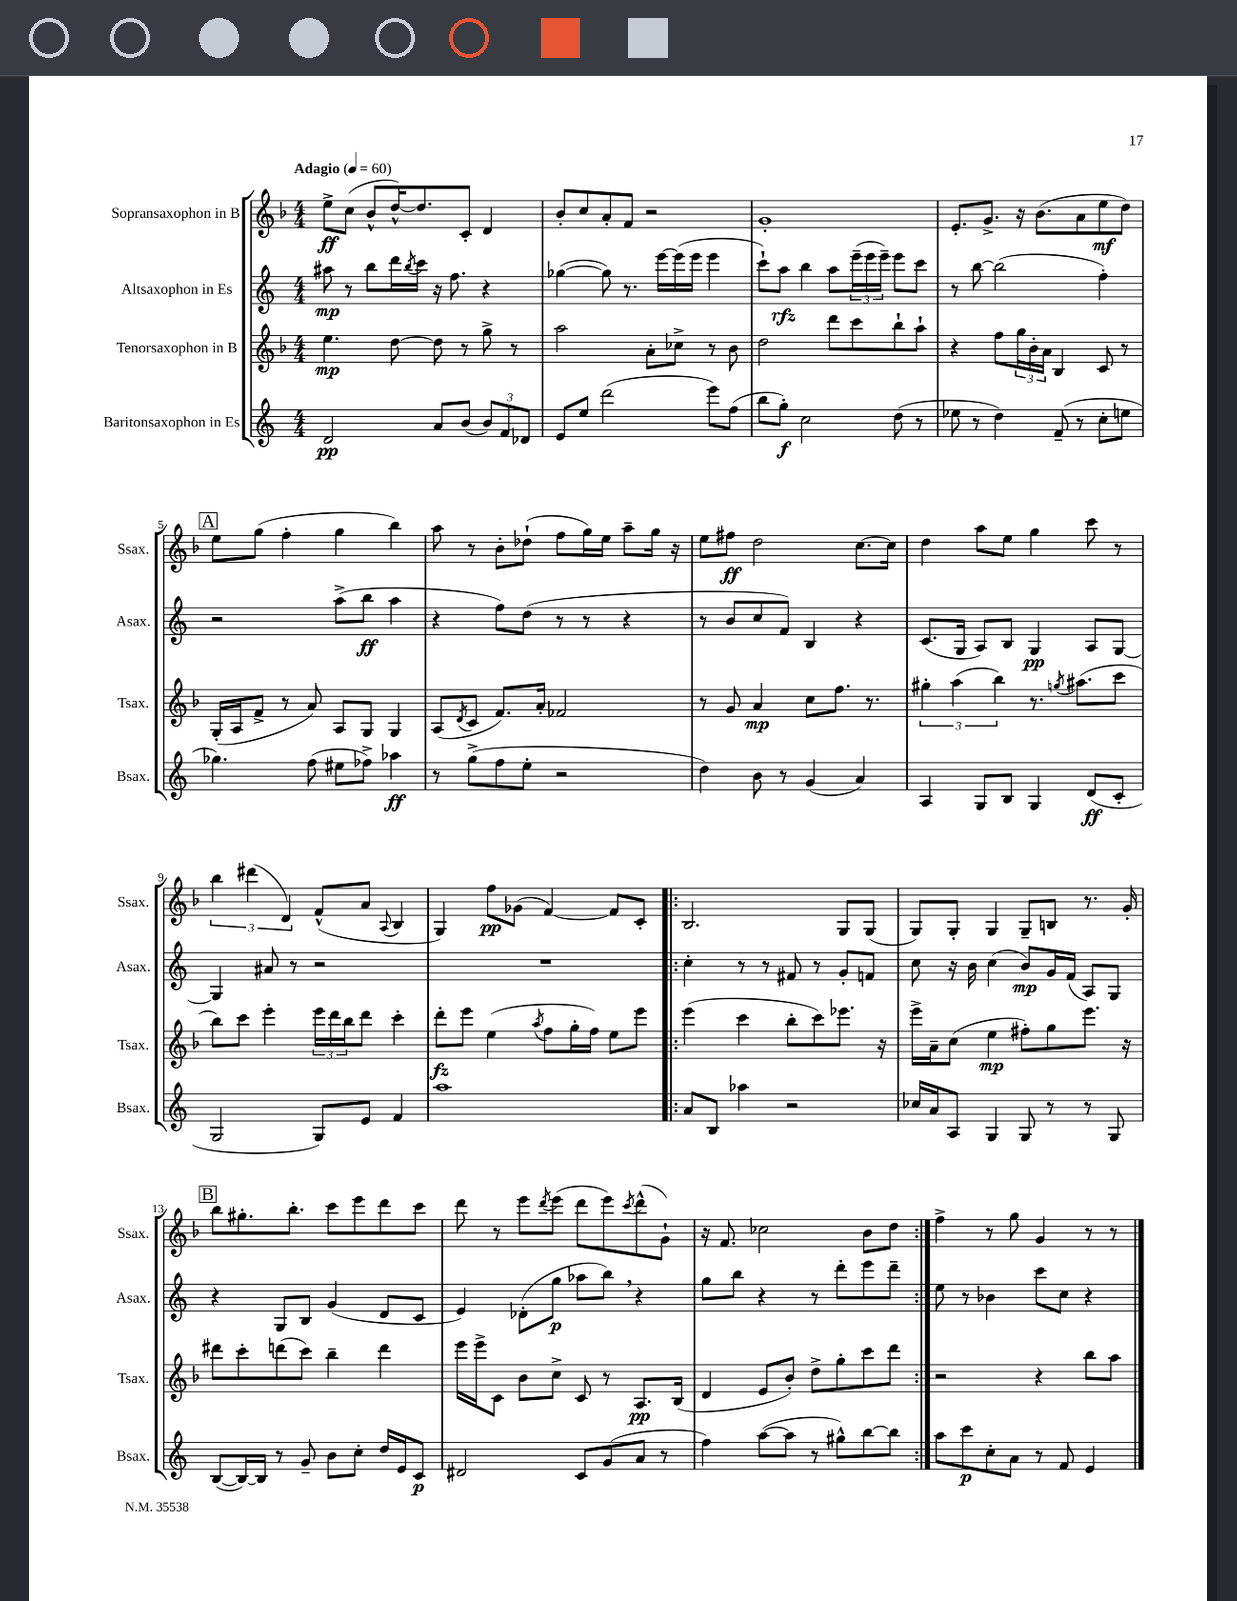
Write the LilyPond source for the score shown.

<<
\new StaffGroup <<
\new Staff = "s0" \with { instrumentName = "Sopransaxophon in B" shortInstrumentName = "Ssax." } {
    \clef treble \key f \major \numericTimeSignature \time 4/4 \tempo "Adagio" 4 = 60
    e''8->\ff c''8( bes'8-^ d''16~-^) d''8. c'8-. d'4 |
    bes'8-. c''8 a'8-. f'8 r2 |
    g'1-. |
    e'8.-. g'8.-> r16 bes'8.( a'8 e''8\mf d''8) |
    \mark \markup { \box "A" } e''8 g''8( f''4-. g''4 bes''4) |
    a''8 r8 bes'8-. des''8-!( f''8 g''16) e''16 a''8-- g''16 r16 |
    e''8 fis''8\ff d''2 c''8.~ c''16 |
    d''4 a''8 e''8 g''4 c'''8 r8 |
    \tuplet 3/2 { bes''4 dis'''4( d'4) } f'8-^( a'8 \appoggiatura { a8 } bes4 |
    g4) f''8\pp ges'8( f'4~) f'8 c'8-. |
    \repeat volta 2 { bes2. g8 g8( |
    g8) g8-. g4 g8-- b8 r8. g'16-. |
    \mark \markup { \box "B" } bes''8 gis''8.-. bes''8.-. c'''8 e'''8 d'''8 c'''8 |
    d'''8 r8 e'''8 \acciaccatura { d'''8 } e'''8( d'''8 e'''8) \acciaccatura { c'''8 } d'''8-^( g'8-!) |
    r16 f'8. ces''2 bes'8 d''8 | }
    f''4-> r8 g''8 g'4 r8 r8 \bar "|." |
}
\new Staff = "s1" \with { instrumentName = "Altsaxophon in Es" shortInstrumentName = "Asax." } {
    \clef treble \key c \major \numericTimeSignature \time 4/4
    ais''8\mp r8 b''8 d'''16 \acciaccatura { b''8 } c'''16 r16 f''8. r4 |
    ges''4~( ges''8) r8. e'''16~ e'''16( e'''16 e'''4 |
    c'''8-!) a''8\rfz b''4 a''8 \tuplet 3/2 { e'''16--( e'''16 e'''16--) } e'''8 c'''8 |
    r8 b''8~ b''2( f''4-.) |
    \mark \markup { \box "A" } r2 a''8->( b''8\ff a''4 |
    r4 f''8) d''8( r8 r8 r4 |
    r8 b'8 c''8 f'8) b4 r4 |
    c'8.( g16 a8) b8 g4\pp a8 g8~ |
    g4 ais'8 r8 r2 |
    R1 |
    \repeat volta 2 { c''4-. r8 r8 fis'8 r8 g'8-. f'8 |
    c''8 r16 b'16 c''4( b'8\mp) g'16 f'16( a8) g8 |
    \mark \markup { \box "B" } r4 g8 b8 g'4( d'8 c'8 |
    e'4) des'8-.( g''8\p aes''8 b''8) \breathe r4 |
    g''8 b''8 r4 r8 d'''8-. e'''8 d'''8-- | }
    e''8 r8 bes'4 c'''8 c''8 r4 \bar "|." |
}
\new Staff = "s2" \with { instrumentName = "Tenorsaxophon in B" shortInstrumentName = "Tsax." } {
    \clef treble \key f \major \numericTimeSignature \time 4/4
    e''4.\mp d''8~ d''8 r8 g''8-> r8 |
    a''2 a'8-. ces''8-> r8 bes'8 |
    d''2 d'''8 c'''8 bes''8-! a''8-! |
    r4 f''8 \tuplet 3/2 { g''16 bes'16-. a'16 } bes4 c'8 r8 |
    \mark \markup { \box "A" } g16-.( a16 f'8-> r8 a'8) a8 g8 g4 |
    a8( \acciaccatura { d'8 } c'8 f'8.) a'16-. fes'2 |
    r8 g'8 a'4\mp c''8 f''8. r8. |
    \tuplet 3/2 { gis''4-. a''4( bes''4) } r8. \acciaccatura { g''8 } ais''8.( c'''8 |
    bes''8) c'''8 e'''4-. \tuplet 3/2 { e'''16 d'''16 bes''16 } d'''8 c'''4-. |
    d'''8-.\fz e'''8 e''4( \acciaccatura { a''8 } f''8 g''16-. f''16) e''8 e'''8 |
    \repeat volta 2 { e'''4( c'''4 bes''8-. c'''8) ees'''8. r16 |
    e'''16-> a'16-- c''8( e''4\mp fis''8-.) g''8 e'''8. r16 |
    \mark \markup { \box "B" } dis'''8 c'''8-. d'''8( c'''8) bes''4-- d'''4 |
    e'''16 e'''16-> c'8 bes'8 c''8-> c'8 r8 a8.\pp bes16( |
    d'4 e'8 bes'8-.) d''8-> g''8-. c'''8 d'''8 | }
    r2 r4 bes''8 a''8 \bar "|." |
}
\new Staff = "s3" \with { instrumentName = "Baritonsaxophon in Es" shortInstrumentName = "Bsax." } {
    \clef treble \key c \major \numericTimeSignature \time 4/4
    d'2\pp a'8 b'8( \tuplet 3/2 { b'8) f'8 des'8 } |
    e'8 e''8 d'''2( e'''8) f''8( |
    b''8 g''8-.\f) c''2 d''8( r8 |
    ees''8 r8 d''4) f'8--( r8 c''8-. e''8 |
    \mark \markup { \box "A" } ges''4.) f''8( eis''8 fes''8->) aes''4\ff |
    r8 g''8->( f''8 e''8-. r2 |
    d''4) b'8 r8 g'4( a'4) |
    a4 g8 b8 g4 d'8\ff( c'8-. |
    g2 g8) e'8 f'4 |
    a''1 |
    \repeat volta 2 { a'8 b8 aes''4 r2 |
    ces''16 a'16 a8 g4 g8 r8 r8 g8 |
    \mark \markup { \box "B" } b8~( b16~) b16 r8 g'8-- b'8 c''8-. d''16 e'16 c'8\p |
    dis'2 c'8 g'8( a'8 r8 |
    f''4) a''8~( a''8 r8 gis''8-^) b''8~ b''8 | }
    a''8 c'''8\p c''8-. a'8 r8 f'8 e'4 \bar "|." |
}
>>
>>
